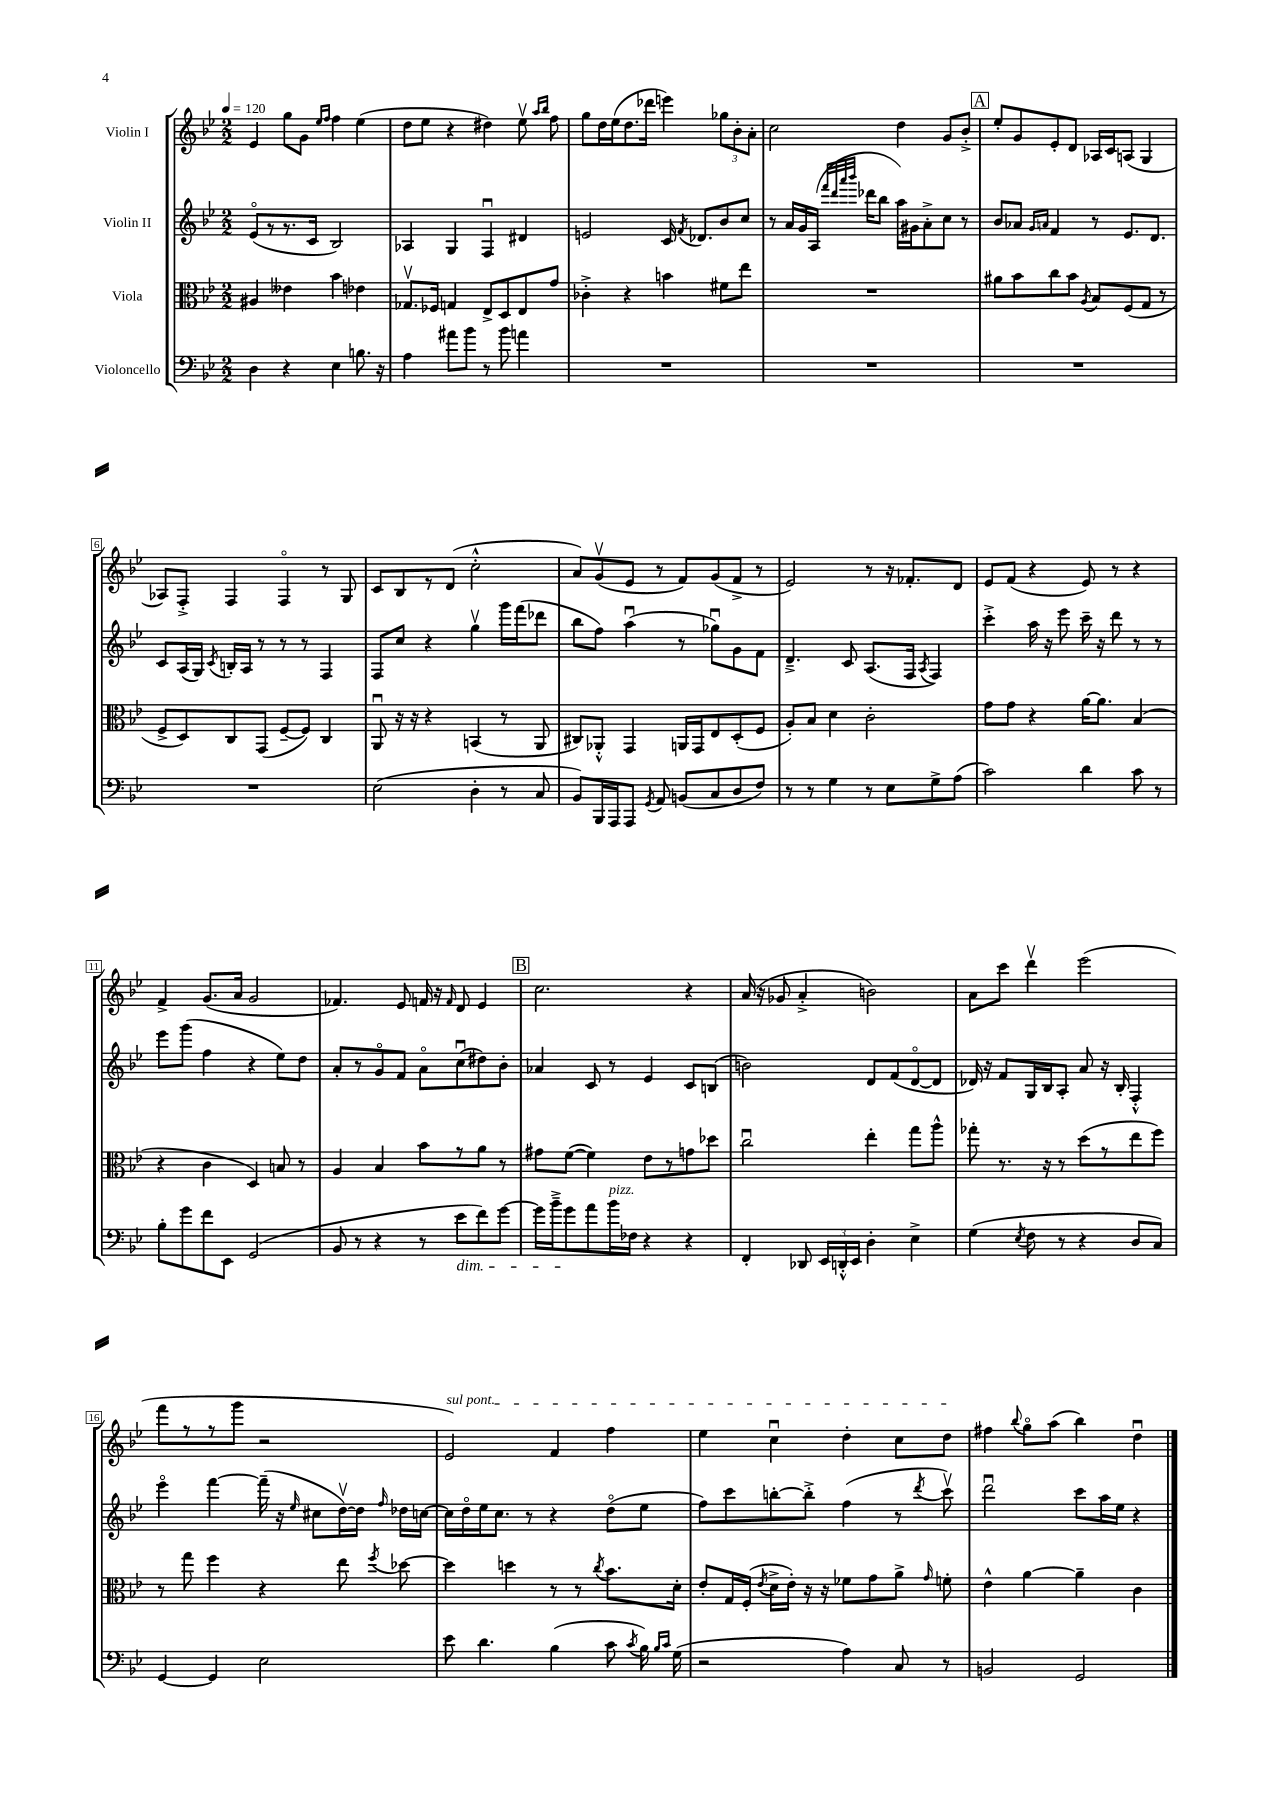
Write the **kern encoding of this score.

**kern	**kern	**kern	**kern
*part4	*part3	*part2	*part1
*staff4	*staff3	*staff2	*staff1
*I"Violoncello	*I"Viola	*I"Violin II	*I"Violin I
*clefF4	*clefC3	*clefG2	*clefG2
*k[b-e-]	*k[b-e-]	*k[b-e-]	*k[b-e-]
*M2/2	*M2/2	*M2/2	*M2/2
*MM120	*MM120	*MM120	*MM120
=1	=1	=1	=1
4D\	4A#X/	(8e-/L	4e-/
.	.	8r	.
4r	4e--X\	8.r	8gg\L
.	.	.	8g\J
.	.	16c/Jk	.
.	.	.	16qqee-/LL
.	.	.	16qqff/JJ
4E-\	4b-\	2B-/)	4ff\
8.Bn\	4e-X\	.	(4ee-\
16r	.	.	.
=2	=2	=2	=2
4A\	8.G-Xv/L	4A-X/	8dd\L
.	.	.	8ee-\J
.	16F-X/Jk	.	.
8a#X\L	4Gn/	4G/	4r
8b-\J	.	.	.
8r	8E-^/L	4Fu/	4dd#X\)
8b-\	8D/	.	.
4an\	8E-/	4d#X/	8ee-v\
.	.	.	16qqaa/LL
.	.	.	16qqbb-/JJ
.	8g/J	.	8ff\
=3	=3	=3	=3
1r	4c-X'^\	2en/	8gg\L
.	.	.	16dd\L
.	.	.	(16ee-\J
.	4r	.	8.dd\
.	.	.	16ddd-X\Jk
.	4bn\	16c/	4eeen\)
.	.	8qf/	.
.	.	8.d-X/L	.
.	8f#X\L	8b-/	12gg-X\L
.	.	.	12b-'\
.	8ee-\J	8cc/J	.
.	.	.	12a'\J
=4	=4	=4	=4
1r	1r	8r	2cc\
.	.	16a/LL	.
.	.	16g/	.
.	.	(16A/JJ	.
.	.	32qqfff/LLL	.
.	.	32qqddd/	.
.	.	32qqaaa/	.
.	.	32qqbbb-/JJJ	.
.	.	16ddd-X\KL	.
.	.	8bb-\J	.
.	.	16aa\LL)	4dd\
.	.	16g#X\J	.
.	.	8a'^\	.
.	.	8cc\J	8g/L
.	.	8r	8b-'^/J
!!LO:REH:place=s1:t=A
=5	=5	=5	=5
1r	8a#X\L	8b-/L	8ee-'/L
.	8b-\	8a-X/J	8g/
.	.	16qqg/LL	.
.	.	16qqan/JJ	.
.	8cc\	4f/	8e-'/
.	8b-\J	.	8d/J
.	8qA/	.	.
.	8B-/L	8r	16A-X/LL
.	.	.	16c/J
.	(8F/	8.e-/L	(8An/J
.	8G/J	.	4G/
.	.	8.d/J	.
.	8r	.	.
!!LO:LB:g=z
=6	=6	=6	=6
1r	8F^/L	8c/L	8A-X/L)
.	8D/)	(16A/L	8F'^/J
.	.	16G/JJ)	.
.	.	8qc/	.
.	8C/	16Bn'/LL	4F/
.	.	16A/JJ	.
.	(8GG/J	8r	.
.	[8F~/L	8r	4F/
.	8F/J])	8r	.
.	4C/	4F/	8r
.	.	.	8G/
=7	=7	=7	=7
(2E-\	8AAu/	8F/L	8c/L
.	16r	8cc/J	8B-/
.	16r	.	.
.	4r	4r	8r
.	.	.	(8d/J
4D'\	(4BBn/	4ggv\	2cc'^^\
8r	8r	16ggg\LL	.
.	.	(16fff\J	.
8C/	8AA/	8ddd-X\J	.
=8	=8	=8	=8
8BB-/L)	8C#X/L)	8bb-\L	8a/L)
16BBB-/L	8AA-X'^^/J	8ff\J)	(8gv/
16AAA/J	.	.	.
8AAA/J	4GG/	(4aau\	8e-/J
8qGG/	.	.	.
8AA/	.	.	8r
(8BBn/L	16AAn/LL	8r	8f/L)
.	16GG/J	.	.
8C/	8E-/	8gg-Xu\L)	(8g/
8D/	(8D'/	8g\	8f^/J
8F/J)	8F/J	8f\J	8r
=9	=9	=9	=9
8r	8A'/L)	4.d~^/	2e-/)
8r	8B-/J	.	.
4G\	4d\	.	.
.	.	8c/	.
8r	2c'\	(8.A/L	8r
8E-\L	.	.	16r
.	.	16F/Jk	8.f-X'/L
.	.	8qA/	.
8G^\	.	4F/)	.
(8A\J	.	.	8d/J
=10	=10	=10	=10
2c\)	8g\L	4ccc'^\	8e-/L
.	8g\J	.	(8f/J
.	4r	16aa\	4r
.	.	16r	.
.	.	8eee-\	.
4d\	[16a\KL	16ccc~\	8e-/)
.	8.a\J]	16r	.
.	.	8ddd\	8r
8c\	(4B-/	8r	4r
8r	.	8r	.
!!LO:LB:g=z
=11	=11	=11	=11
8B-'\L	4r	8eee-\L	4f^/
8g\	.	(8ggg\J	.
8f\	4c\	4ff\	(8.g/L
8EE-\J	.	.	.
.	.	.	16a/Jk
(2GG/	4D/)	4r	2g/
.	8Bn/	8ee-\L)	.
.	8r	8dd\J	.
=12	=12	=12	=12
8BB-/	4A/	8a'/L	4.f-X/)
8r	.	8r	.
4r	4B-/	8g/	.
.	.	8f/J	8e-/
8r	8b-\L	8a\L	16fn/
.	.	.	16r
.	.	.	16qqf/
!LO:TX:b:i:t=dim.	!	!	!
8e-\L	8r	(8ccu\	8d/
8f\)	8a\J	8dd#X\)	4e-/
[8g\J	8r	8b-'\J	.
!!LO:REH:place=s1:t=B
=13	=13	=13	=13
16g\LL]	8g#X\L	4a-X/	2.cc\
16b-~^\J	.	.	.
8g\	([8f\J	.	.
8a\	4f\])	8c/	.
!LO:TX:a:i:t=pizz.	!	!	!
16b-\L	.	8r	.
16F-X\JJ	.	.	.
4r	8e-\L	4e-/	.
.	8r	.	.
4r	8gn\	8c/L	4r
.	8dd-X\J	(8Bn/J	.
=14	=14	=14	=14
4FF'/	2ccu\	2bn\)	(16a/
.	.	.	16r
.	.	.	8g-X/
8DD-X/	.	.	4a'^/
24EE-/LL	.	.	.
24DDn'^^/	.	.	.
24EE-/JJ	.	.	.
4D'\	4ee-'\	8d/L	2bn\)
.	.	(8f/	.
4E-^\	8gg\L	[8d/	.
.	8aa^^\J	8d/J]	.
=15	=15	=15	=15
(4G\	8gg-X'\	16d-X/)	8a\L
.	.	16r	.
.	8.r	8f/L	8ccc\J
8qE-/	.	.	.
8F\	.	16G/L	4dddv\
.	16r	16B-/J	.
8r	8r	8A'/J	.
4r	(8dd\L	8a/	(2eee-\
.	8r	16r	.
.	.	16B-'/	.
8D/L	8ee-\	4F'^^/	.
8C/J)	8ff\J)	.	.
!!LO:LB:g=z
=16	=16	=16	=16
[4GG/	8r	4eee-\	8fff\L
.	8gg\	.	8r
4GG/]	4ff\	[4fff\	8r
.	.	.	8ggg\J
2E-\	4r	(16fff~\]	2r
.	.	16r	.
.	.	16qqee-/	.
.	.	8cc#X\L	.
.	8ee-\	[16ddv\L)	.
.	.	16dd\JJ]	.
.	8qff/	16qqff/	.
.	[8dd-X\	16dd-X\LL	.
.	.	[16ccn\JJ	.
=17	=17	=17	=17
!	!	!	!LO:TX:a:i:t=sul pont.
8e-\	4dd-\]	16cc\LL]	2e-/)
.	.	16dd\	.
4.d\	.	16ee-\J	.
.	.	8.cc\J	.
.	4ddn\	.	.
.	.	8r	.
(4B-\	8r	4r	4f/
.	8r	.	.
.	8qcc/	.	.
8c\	8.b-\L	(8dd\L	4ff\
8qc/	.	.	.
16B-\)	.	8ee-\J	.
16qqB-/LL	.	.	.
16qqc/JJ	.	.	.
(16G\	16d'\Jk	.	.
=18	=18	=18	=18
2r	8e-'/L	8ff\L)	4ee-\
.	16G/L	8ccc\	.
.	(16F'/JJ	.	.
.	8qe-/	.	.
.	16d^\LL	[8bbn'\	4ccu\
.	16e-'\JJ)	.	.
.	16r	8bb'^\J]	.
.	16r	.	.
4A\)	8f-X\L	(4ff\	4dd'\
.	8g\	.	.
8C/	8a^\J	8r	8cc\L
.	16qqg/	8qddd/	.
8r	8fn'\	8cccv\)	8dd\J
=19	=19	=19	=19
2BBn/	4e-^^\	2dddu\	4ff#X\
.	.	.	8qqbb-/
.	[4a\	.	8gg\L
.	.	.	(8aa\J
2GG/	4a~\]	8ccc\L	4bb-\)
.	.	16aa\L	.
.	.	16ee-\JJ	.
.	4c\	4r	4ddu\
==	==	==	==
*-	*-	*-	*-
